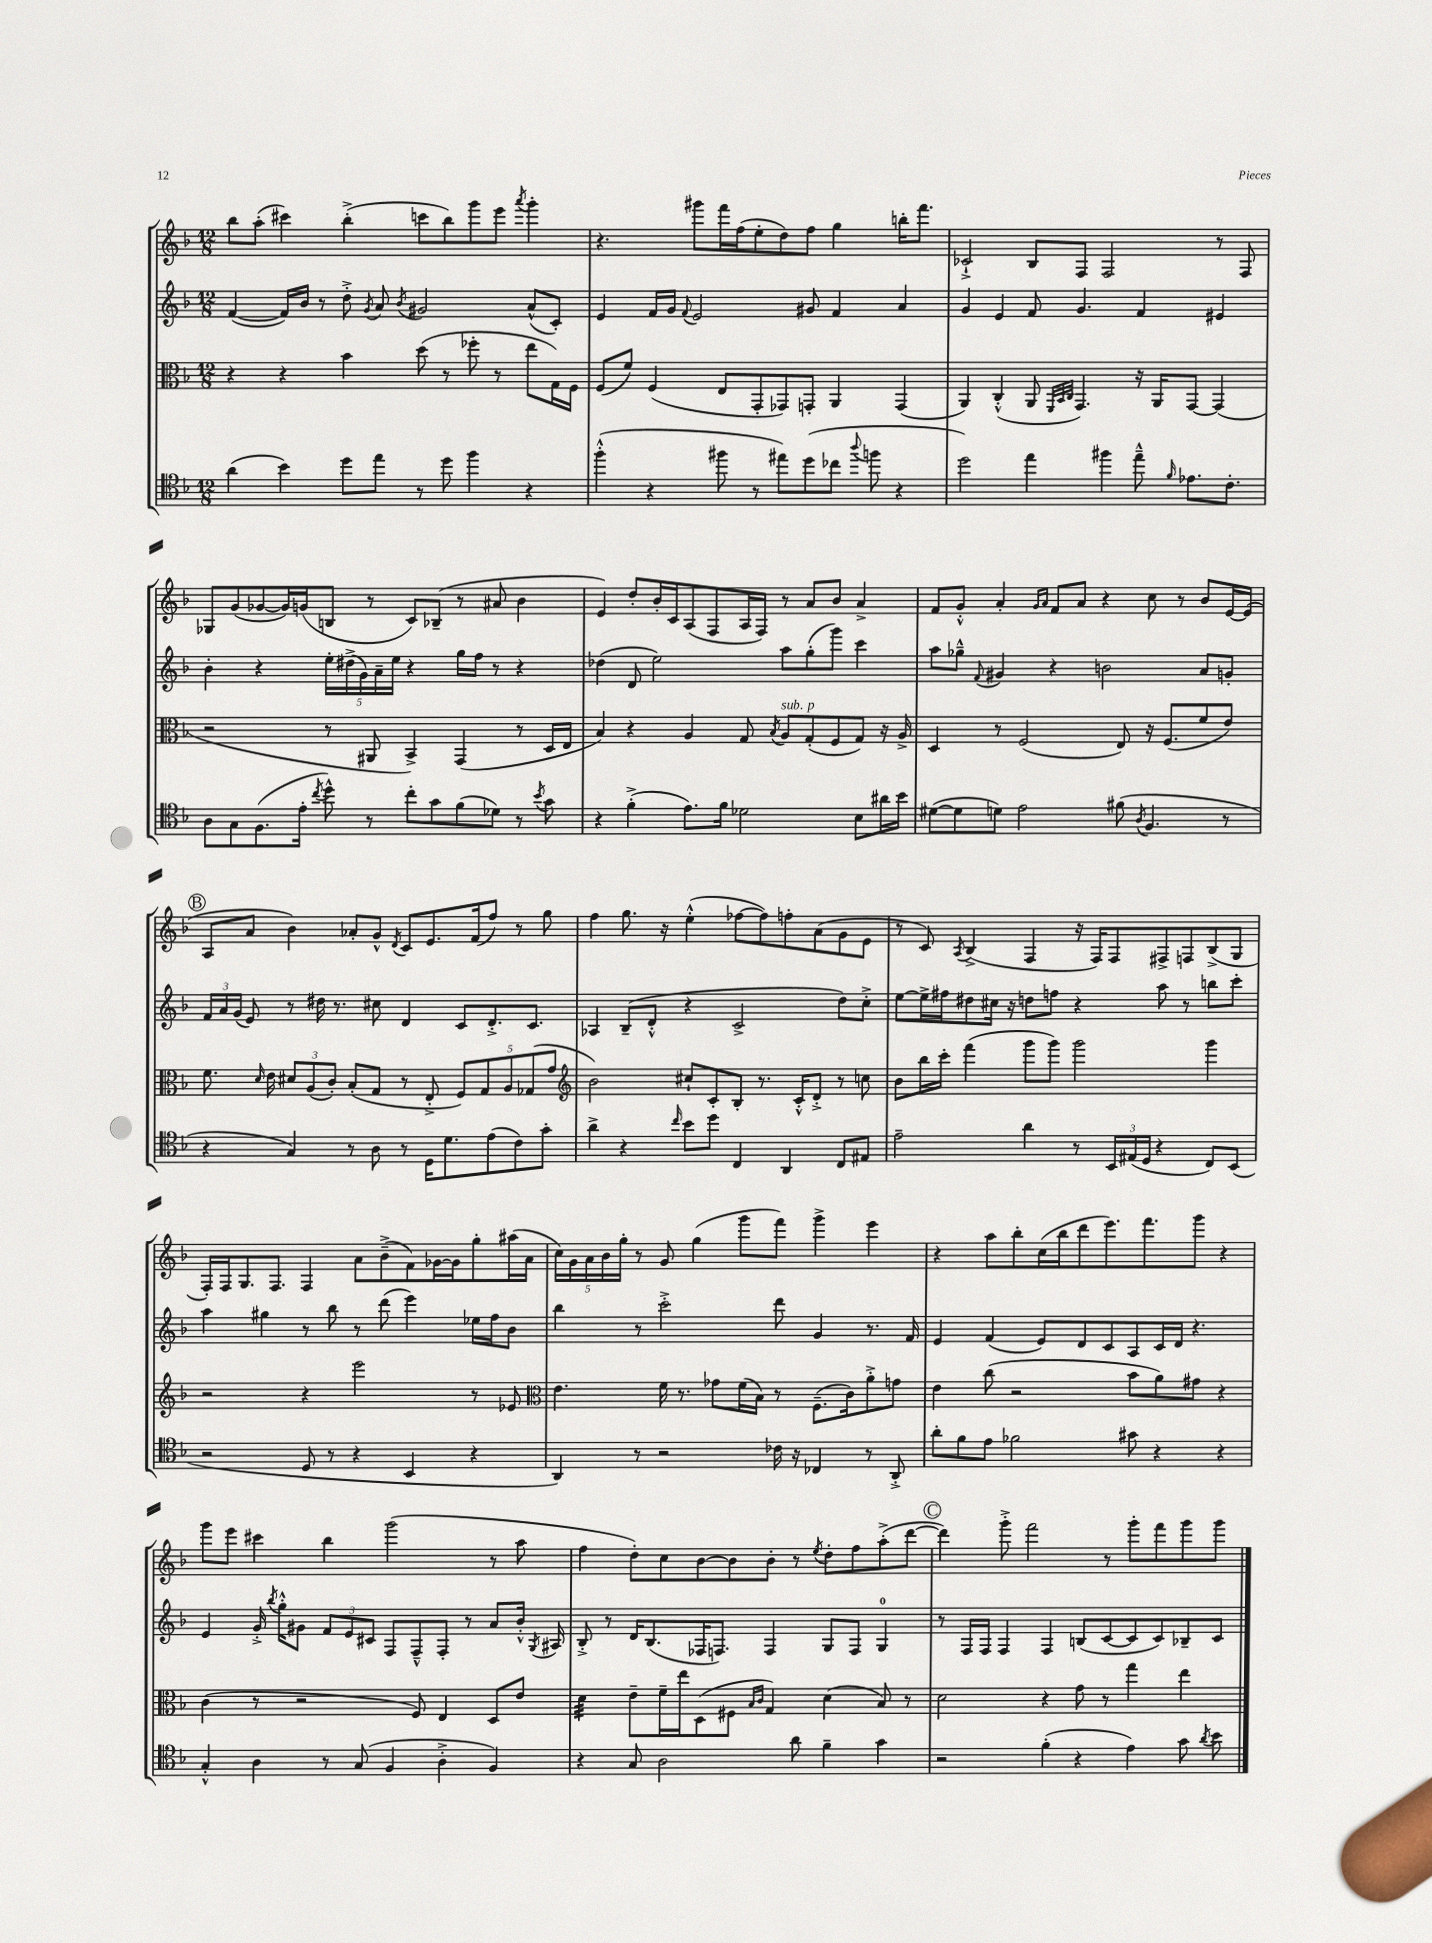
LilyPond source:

<<
\new StaffGroup <<
\new Staff = "s0" {
    \clef treble \key f \major \numericTimeSignature \time 12/8
    \autoBeamOff bes''8[ a''8]-.( cis'''4) bes''4-.->( c'''8[ bes''8) g'''8 e'''8] \acciaccatura { a'''8 } g'''4-. |
    r4. gis'''8[ f'''16 f''16( e''8-. d''8) f''8] g''4 b''16[-. f'''8.] |
    ces'2-!-> bes8[ f8] f2 r8 f8 |
    ges8[ g'8( ges'8~ ges'16) g'16( b8] r8 c'8[) bes8]--( r8 ais'8 bes'4 |
    e'4) d''8[-. bes'16-. c'16 a8( f8 a16 f16]) r8 a'8[ bes'8] a'4-> |
    f'8[ g'8]-.-^ a'4-. \grace { g'16[ a'16] } f'8[ a'8] r4 c''8 r8 bes'8[ e'16~ e'16]( |
    \mark \markup { \circle "B" } a8[ a'8] bes'4) aes'8[-. g'8]-^ \acciaccatura { d'8 } c'8[ e'8. f'16( f''8]) r8 g''8 |
    f''4 g''8. r16 e''4-.-^( fes''8[~ fes''8) f''8-. a'8( g'8 e'8] |
    r8 c'8) \acciaccatura { a8 } bes4->( f4 r16 f16[) f8 fis8-> f8 bes8->( g8] |
    f16[-.) f16 g8. f8.] f4 a'8[ bes'8--->( f'8) ges'16~ ges'16 g''8-. ais''16( a'16] |
    \tuplet 5/4 { c''16[) g'16 a'16 bes'16 g''16]-. } r8 g'8 g''4( g'''8[ f'''8]) g'''4-> e'''4 |
    r4 a''8[ bes''8-. c''16( bes''16 d'''8 e'''8.) f'''8. g'''8] r4 |
    g'''8[ e'''8] cis'''4 bes''4 g'''2( r8 a''8 |
    f''4 d''8[-.) c''8 bes'8~ bes'8 bes'8]-. r8 \acciaccatura { e''8 } d''8[-. f''8 a''8-.->( d'''8]~ |
    \mark \markup { \circle "C" } d'''4) g'''8-.-> f'''2 r8 g'''8[-. f'''8 g'''8 g'''8] \bar "|." |
}
\new Staff = "s1" {
    \clef treble \key f \major \numericTimeSignature \time 12/8
    \autoBeamOff f'4~( f'16[) bes'16] r8 d''8-.-> \acciaccatura { g'8 } a'8 \acciaccatura { bes'8 } gis'2 a'8[-^( c'8]-.) |
    e'4 f'16[ g'16] \appoggiatura { f'8 } e'2 gis'8 f'4 a'4 |
    g'4 e'4 f'8 g'4. f'4 eis'4 |
    bes'4-. r4 \tuplet 5/4 { e''16[-. dis''16->( g'16) a'16-- e''16] } r4 g''16[ f''16] r8 r4 |
    des''4( d'8 e''2) a''8[ g''8-.( g'''8]) c'''4 |
    a''8[ ges''8]---^ \appoggiatura { f'8 } gis'4 r4 b'2 a'8[ g'8]-. |
    \mark \markup { \circle "B" } \tuplet 3/2 { f'16[ a'16 g'16]( } e'8) r8 dis''16 r8. cis''8 d'4 c'8[ d'8.-.-> c'8.] |
    aes4 bes8[--( d'8]-.-^ r4 c'2-> d''8[) c''8]-.-> |
    e''8[~ e''16-> fis''16 dis''8 cis''16] r16 d''8[ f''8] r4 a''8 r8 b''8[ c'''8]-. |
    a''4 gis''4 r8 bes''8 r8 d'''8( e'''4) ees''16[ f''16 bes'8] |
    bes''4 r8 c'''2-.-> d'''8 g'4 r8. f'16 |
    e'4 f'4( e'8[) d'8 c'8 a8 c'16 d'16] r4. |
    e'4 g'16-.-> \acciaccatura { bes''8 } g''16[-.-^ gis'8] \tuplet 3/2 { f'8[ e'8 cis'8] } f8[ f8---^ f8]-. r8 a'8[ bes'16]-.-^ \acciaccatura { g8 } ais16 |
    bes8-.-> r8 d'16[ bes8.( fes16 f8.]) f4 g8[ f8] g4-0 |
    \mark \markup { \circle "C" } r8 f16[ f16] f4 f4 b8[( c'8~ c'8 c'8) bes8-- c'8] \bar "|." |
}
\new Staff = "s2" {
    \clef alto \key f \major \numericTimeSignature \time 12/8
    \autoBeamOff r4 r4 bes'4 d''8( r8 fes''8-. r8 e''8[ g16) f16] |
    f8[( f'8]) f4( e8[ g,8-. ges,8) g,8]-. a,4 g,4( |
    a,4) c4-.-^( a,8 \grace { f,32[ bes,32 c32] } g,4.) r16 a,16[ g,8]~ g,4( |
    r2 r8 ais,8 bes,4->) g,4( r8 d16[ e16] |
    bes4) r4 a4 g8 \acciaccatura { bes8 } a8[^\markup { \italic "sub. p" } g8-.( f8 g8]) r16 a16-> |
    d4 r8 f2( e8) r16 f8.[( f'8 e'8]) |
    \mark \markup { \circle "B" } f'8. \grace { d'16 } e'16 \tuplet 3/2 { dis'8[ a8( c'8]-.) } bes8[-.( g8] r8 e8-.-> \tuplet 5/4 { f8[) g8 a8 ges8( g'8] } |
    \clef treble bes'2) cis''8[-! c'8-. bes8]-. r8. c'16[-.-^ d'8]-.-> r8 c''8 |
    bes'8[ bes''16 c'''16]-. f'''4( g'''8[ g'''8]) g'''2 g'''4 |
    r2 r4 e'''2 r8 ees'8 |
    \clef alto e'4. f'16 r8. ges'8[ f'16( bes16]) r8 f8.[--( c'16) a'8-.-> g'8] |
    e'4 c''8( r2 bes'8[ a'8) gis'8] r4 |
    c'4( r8 r2 f8) e4 d8[ e'8] |
    d'4:32 e'8[-- f'16-- e''16 d8( fis8] \grace { bes16[ c'16] } g4) d'4( bes8) r8 |
    \mark \markup { \circle "C" } d'2 r4 g'8 r8 g''4 e''4 \bar "|." |
}
\new Staff = "s3" {
    \clef tenor \key f \major \numericTimeSignature \time 12/8
    \autoBeamOff a'4( bes'4) d''8[ e''8] r8 d''8 f''4 r4 |
    f''4-.-^( r4 fis''8 r8 eis''8[) d''8( ces''8] \appoggiatura { a''8 } f''8 r4 |
    d''2) e''4 fis''4 e''8---^ \grace { f'16 } ees'8.[ c'8.]-. |
    a8[ g8 f8.( e'16]-. \acciaccatura { c''8 } d''8-^) r8 c''8[-. g'8 f'8( des'8]) r8 \acciaccatura { bes'8 } g'8 |
    r4 f'4-.->( e'8.[) f'16] des'2 bes8[ ais'16 bes'16] |
    dis'8[~( dis'8 d'8]) e'2 fis'8( \acciaccatura { a8 } f4. r8 |
    \mark \markup { \circle "B" } r4 g4) r8 a8 r8 d16[ d'8. e'8( c'8) g'8]-. |
    a'4-> r4 \grace { c''16 } bes'8[ d''8] c4 a,4 c8[ eis8] |
    e'2-- a'4 r8 \tuplet 3/2 { bes,16[ eis16( d16] } r4 c8[) bes,8]( |
    r2 d8 r8 r4 bes,4 r4 |
    a,4) r8 r2 ces'16 r16 ces4 r8 a,8-.-> |
    a'8[-. f'8 e'8] fes'2 gis'8 r4 r4 |
    g4-.-^ a4 r8 g8( f4 a4-.-> f4) |
    r4 g8 a2 a'8 f'4-- g'4 |
    \mark \markup { \circle "C" } r2 f'4-.( r4 e'4) g'8 \acciaccatura { a'8 } bes'8 \bar "|." |
}
>>
>>
\layout { \context { \Score \remove "Bar_number_engraver" } }
